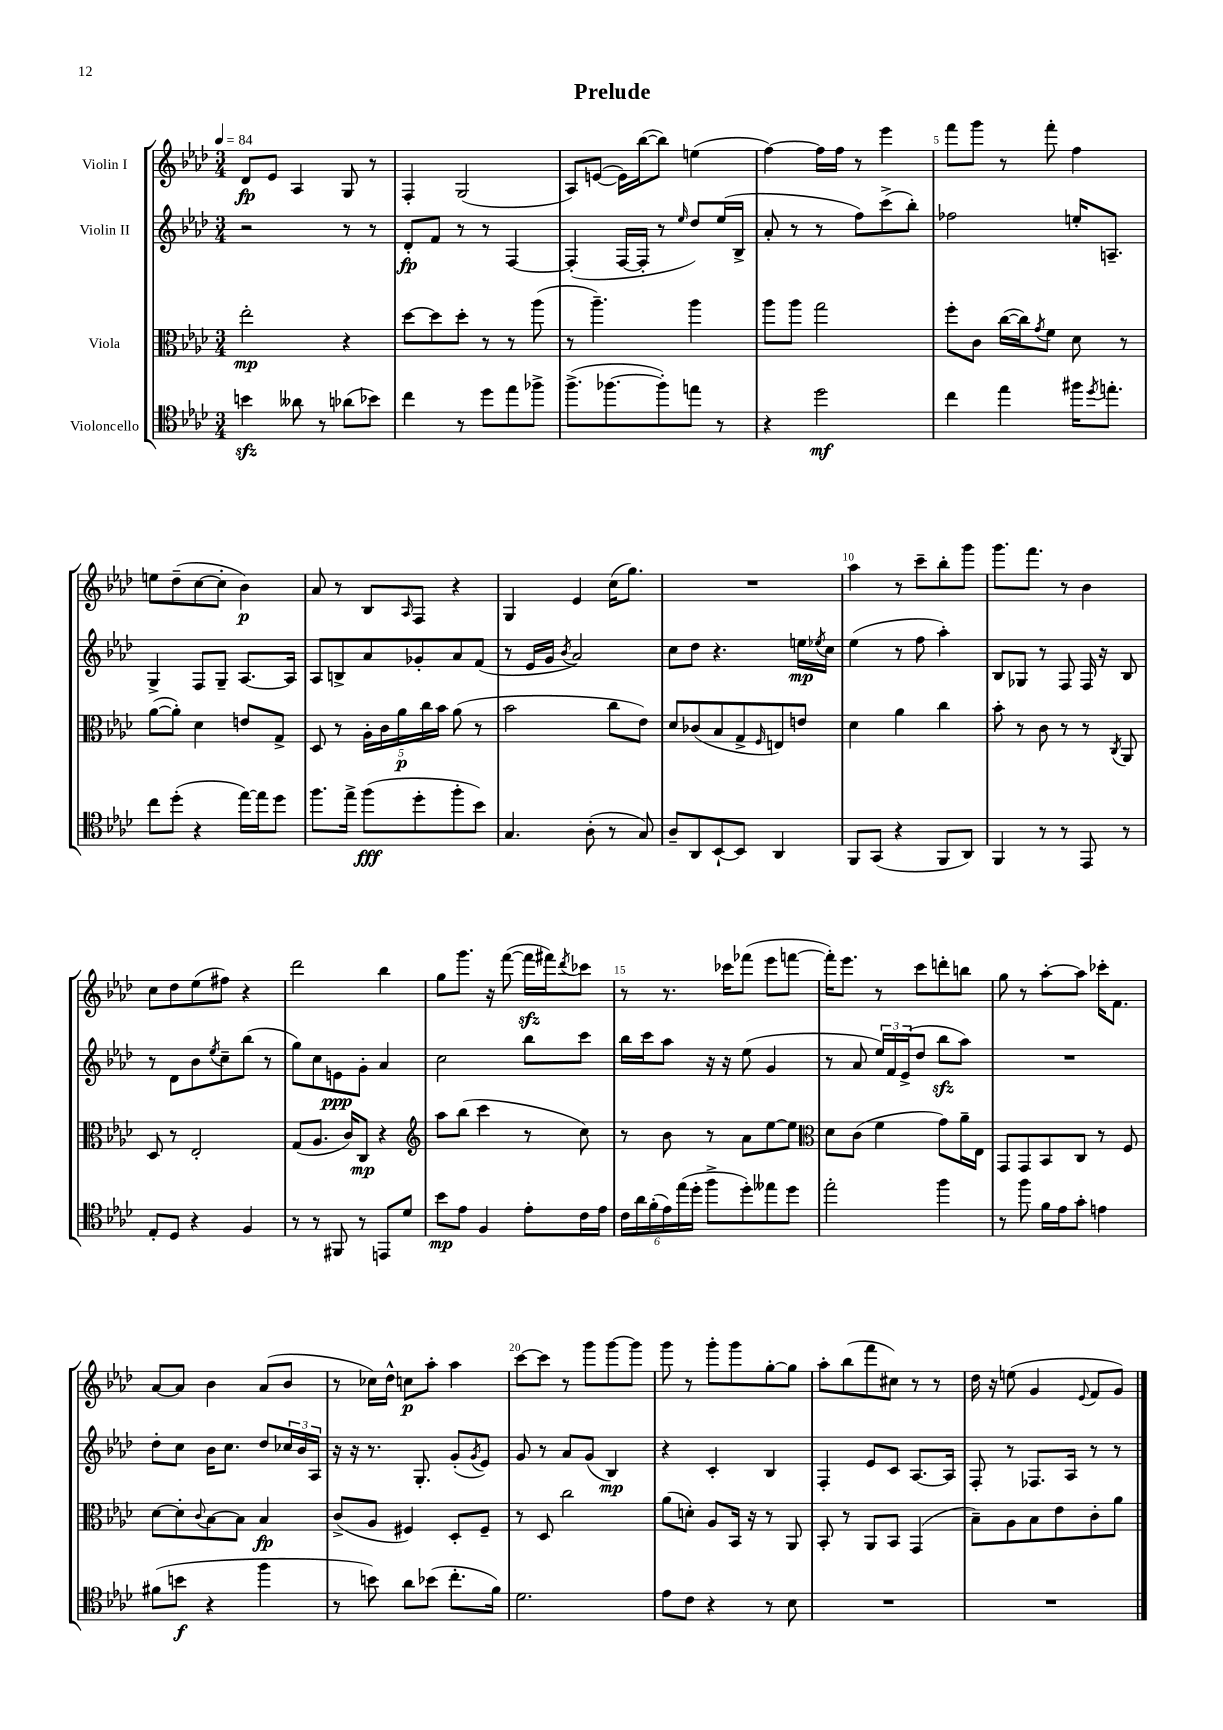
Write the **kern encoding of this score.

**kern	**kern	**kern	**kern
*staff4	*staff3	*staff2	*staff1
*clefC4	*clefC3	*clefG2	*clefG2
*k[b-e-a-d-]	*k[b-e-a-d-]	*k[b-e-a-d-]	*k[b-e-a-d-]
*M3/4	*M3/4	*M3/4	*M3/4
*MM84	*MM84	*MM84	*MM84
4b	2ee-'	2r	8d-
.	.	.	8e-
8a--	.	.	4A-
8r	.	.	.
(8a-	4r	8r	8G
8b-)	.	8r	8r
=	=	=	=
4cc	[8dd-	8d-'	4F'
.	8dd-]	8f	.
8r	8dd-'	8r	(2G
8dd-	8r	8r	.
8ee-	8r	[4F	.
8ff-^	(8aa-	.	.
=	=	=	=
(8.ff^	8r	(4F']	8A-)
.	4.aa-~)	.	([8e
[8.ff-	.	.	.
.	.	[16F	16e])
.	.	16F']	([16bb-
8ff-'])	.	8r	8bb-])
.	.	16qqee-	.
8ee	4aa-	8dd-)	(4ee
8r	.	(16ee-	.
.	.	16B-^	.
=	=	=	=
4r	8aa-	8a-'	[4ff)
.	8aa-	8r	.
2dd-	2gg	8r	16ff]
.	.	.	16ff
.	.	8ff)	8r
.	.	(8ccc^	4eee-
.	.	8bb-')	.
=	=	=	=
4cc	8ff'	2ff-	8fff
.	8c	.	8ggg
4ee-	([16cc	.	8r
.	16cc])	.	.
.	8qg	.	.
.	8f	.	8fff'
16ff#	8d-	16ee'	4ff
8qdd-	.	.	.
8.ee'	.	8.A~	.
.	8r	.	.
=	=	=	=
8cc	([8a-	4G^	8ee
(8dd-'	8a-'])	.	(8dd-~
4r	4d-	8F	[8cc
.	.	8G~	8cc']
[16ee-)	8e	[8.A-	4b-)
16ee-]	.	.	.
8dd-	8G^	.	.
.	.	16A-]	.
=	=	=	=
8.ff	8D-	8A-	8a-
.	8r	8B^	8r
16ee-^	.	.	.
(8ff	20A-'	8a-	8B-
.	20c	.	.
.	20a-	.	.
.	.	.	16qqA-
8dd-'	.	8g-'	8F
.	20cc	.	.
.	20b-	.	.
8ff'	(8a-	8a-	4r
8b-)	8r	(8f	.
=	=	=	=
4.G	2b-	8r	4G
.	.	16e-	.
.	.	16g	.
.	.	8qb-	.
.	.	2a-)	4e-
(8A-'	.	.	.
8r	8cc	.	(16cc
.	.	.	8.gg)
8G)	8e-)	.	.
=	=	=	=
8A-~	8d-	8cc	2.r
8AA-	(8c-	8dd-	.
[8BB-`	8B-	4.r	.
8BB-]	8G^	.	.
.	16qqF	.	.
4AA-	8E)	.	.
.	8e	16ee	.
.	.	8qee-	.
.	.	16cc	.
=	=	=	=
8FF	4d-	(4ee-	4aa-
(8GG	.	.	.
4r	4a-	8r	8r
.	.	8ff	8ccc~
8FF	4cc	4aa-')	8bb-'
8AA-)	.	.	8ggg
=	=	=	=
4FF	8b-'	8B-	8.ggg
.	8r	8G-	.
.	.	.	8.fff
8r	8c	8r	.
8r	8r	8F	8r
8EE-	8r	16F	4b-
.	.	16r	.
.	8qC	.	.
8r	8AA-	8B-	.
=	=	=	=
8E-'	8D-	8r	8cc
8D-	8r	8d-	8dd-
4r	2E-'	8b-	(8ee-
.	.	8qee-	.
.	.	8cc~	8ff#)
4F	.	(8bb-	4r
.	.	8r	.
=	=	=	=
8r	(8G	8gg)	2ddd-
8r	8.A-	8cc	.
8FF#	.	8e	.
.	16c)	.	.
8r	8C	8g'	.
8EE	4r	4a-	4bb-
8d-	.	.	.
=	=	=	=
*	*clefG2	*	*
8b-	8aa-	2cc	8gg
8e-	(8bb-	.	8.ggg
4F	4ccc	.	.
.	.	.	16r
.	.	.	([8fff
8e-'	8r	8bb-	16fff]
.	.	.	16fff#)
.	.	.	8qddd-
16c	8cc)	8ccc	8ccc-
16e-	.	.	.
=	=	=	=
24c	8r	16bb-	8r
24a-	.	.	.
.	.	16ccc	.
(24f'	.	.	.
24e-)	8b-	8aa-	8.r
(24ee-	.	.	.
24dd-'	.	.	.
8ff^	8r	16r	.
.	.	16r	16ccc-
8dd-')	8a-	(8ee-	(8fff-
8ee--	[8ee-	4g	8eee-
8dd-	8ee-]	.	[8fff
=	=	=	=
*	*clefC3	*	*
2ee-'	8d-	8r	16fff'])
.	.	.	8.eee-
.	(8c	8a-	.
.	4f	24ee-)	8r
.	.	24f	.
.	.	(24e-^	.
.	.	8dd-	8ccc
4ff	8g)	8bb-	8ddd'
.	16a-~	8aa-)	8bb
.	16E-	.	.
=	=	=	=
8r	8GG	2.r	8gg
8ff	8GG	.	8r
16f	8BB-	.	[8aa-'
16e-	.	.	.
8g'	8C	.	8aa-]
4e	8r	.	16ccc-'
.	.	.	8.f
.	8F	.	.
=	=	=	=
(8f#	[8d-	8dd-'	[8a-
8b	8d-']	8cc	8a-]
.	8qqc	.	.
4r	[8B-	16b-	4b-
.	.	8.cc	.
.	8B-]	.	.
4ff	4B-	8dd-	(8a-
.	.	24cc-	8b-
.	.	24b-	.
.	.	24A-	.
=	=	=	=
8r	(8c^	16r	8r
.	.	16r	.
8b)	8A-	8.r	16cc-)
.	.	.	16dd-^^
8a-	4F#)	.	8cc
.	.	8.G'	.
(8b-	.	.	8aa-'
8.cc'	8D-'	(8g'	4aa-
.	.	8qg	.
.	8F#~	8e-)	.
16f)	.	.	.
=	=	=	=
2.d-	8r	8g	[8ccc
.	8D-	8r	8ccc]
.	2cc	8a-	8r
.	.	(8g	8ggg
.	.	4B-)	[8ggg
.	.	.	8ggg]
=	=	=	=
8e-	(8a-	4r	8ggg
8c	8d')	.	8r
4r	8A-	4c'	8ggg'
.	16BB-	.	8ggg
.	16r	.	.
8r	8r	4B-	[8gg'
8B-	8AA-	.	8gg]
=	=	=	=
2.r	8BB-'	4F'	8aa-'
.	8r	.	(8bb-
.	8AA-	8e-	8fff
.	8BB-	8c	8cc#)
.	(4GG	[8.A-	8r
.	.	.	8r
.	.	16A-]	.
=	=	=	=
2.r	8B-~)	8F'	16dd-
.	.	.	16r
.	8A-	8r	(8ee
.	8B-	8.F-	4g
.	8e-	.	.
.	.	16A-	.
.	.	.	8qqe-
.	8c'	8r	8f
.	8a-	8r	8g)
==	==	==	==
*-	*-	*-	*-
